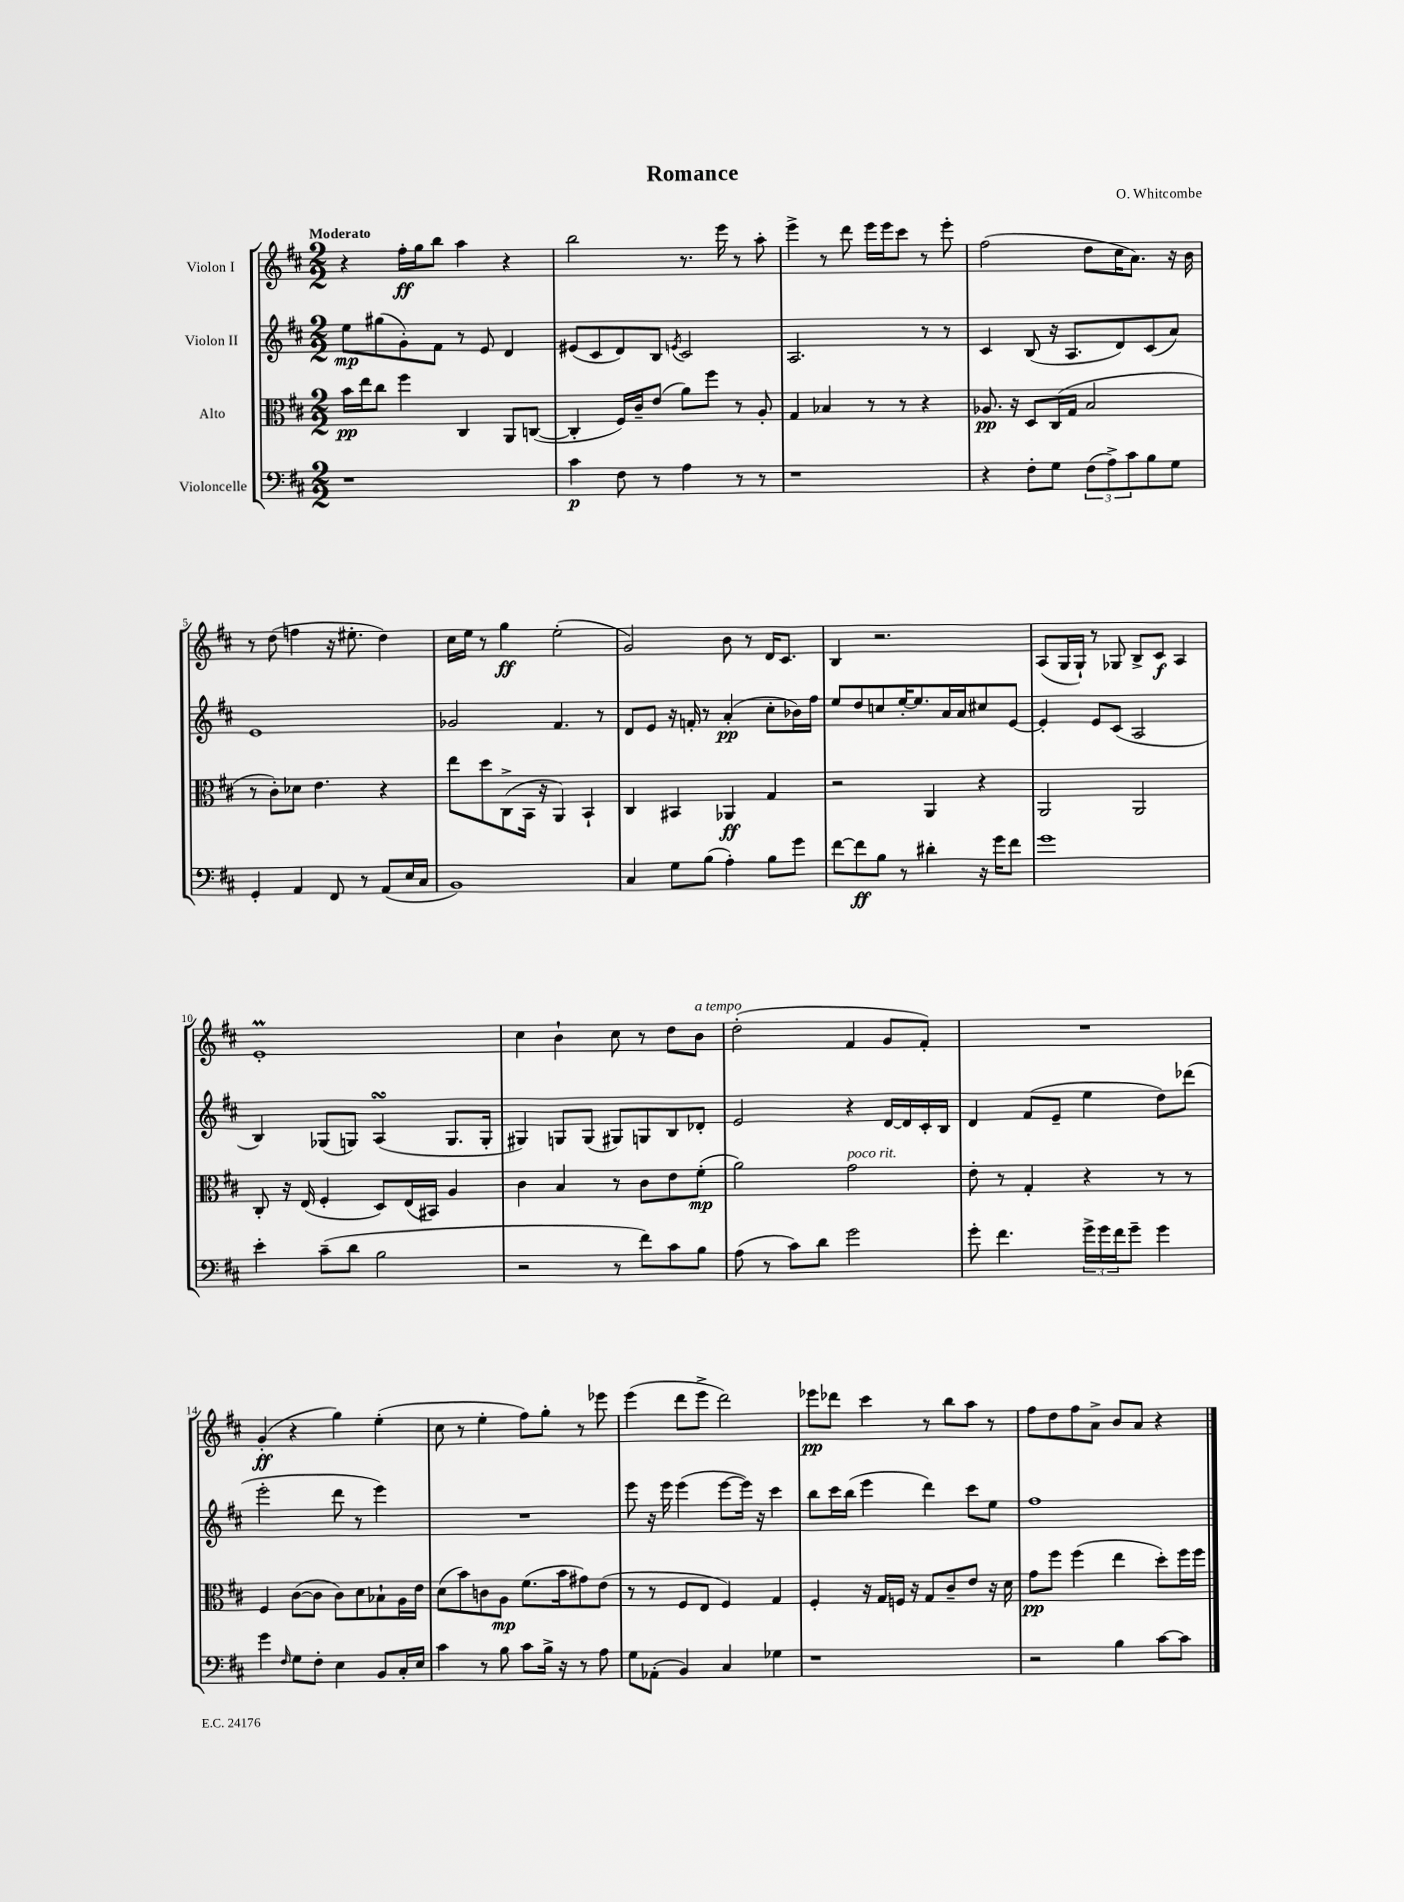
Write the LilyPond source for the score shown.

\header { title = "Romance" composer = "O. Whitcombe" }
<<
\new StaffGroup <<
\new Staff = "s0" \with { instrumentName = "Violon I" } {
    \clef treble \key d \major \numericTimeSignature \time 2/2 \tempo "Moderato"
    r4 fis''16-.\ff g''16 b''8 a''4 r4 |
    b''2 r8. e'''16 r8 a''8-. |
    e'''4-> r8 d'''8 e'''16 e'''16 cis'''8 r8 e'''8-. |
    fis''2( d''8 cis''16 a'8.) r16 b'16 |
    r8 d''8( f''4 r16 eis''8.-. d''4) |
    cis''16 e''16 r8 g''4\ff e''2-.( |
    g'2) b'8 r8 d'16 cis'8. |
    b4 r2. |
    a8( g16 g16-!) r8 ges8 b8-> cis'8\f a4 |
    e'1-.\prall |
    cis''4 b'4-! cis''8 r8 d''8 b'8^\markup { \italic "a tempo" } |
    d''2-.( fis'4 g'8 fis'8-.) |
    R1 |
    g'4-.\ff( r4 g''4) e''4-.( |
    cis''8 r8 e''4-. fis''8) g''8-. r8 ees'''8 |
    e'''4( d'''8 e'''8-> d'''2) |
    ees'''8\pp des'''8 cis'''4 r8 b''8 a''8 r8 |
    fis''8 d''8 fis''8 a'8-> b'8 a'8 r4 \bar "|." |
}
\new Staff = "s1" \with { instrumentName = "Violon II" } {
    \clef treble \key d \major \numericTimeSignature \time 2/2
    e''8\mp gis''8( g'8-.) fis'8 r8 e'8 d'4 |
    eis'8( cis'8 d'8) b8 \acciaccatura { e'8 } cis'2 |
    a2. r8 r8 |
    cis'4 b8( r16 a8. d'8) cis'8( a'8) |
    e'1 |
    ges'2 fis'4. r8 |
    d'8 e'8 r16 f'16-. r8 a'4-.\pp( cis''8-. bes'16) fis''16 |
    e''8 d''8 c''8 e''16~-. e''8. a'16 a'16 cis''8 e'8~ |
    e'4-. e'8 cis'8( a2 |
    b4) ges8( g8) a4\turn( g8. g16-. |
    gis4) g8 g8( gis8) g8 b8 des'8-. |
    e'2 r4 d'16~ d'16 cis'16-. b16 |
    d'4 fis'8( e'8-- e''4 d''8) des'''8( |
    e'''2-. d'''8 r8 e'''4) |
    R1 |
    e'''8 r16 e'''16 e'''4( e'''8~ e'''16) r16 cis'''4 |
    b''8 cis'''16 b''16( e'''4 d'''4) cis'''8 e''8 |
    fis''1 \bar "|." |
}
\new Staff = "s2" \with { instrumentName = "Alto" } {
    \clef alto \key d \major \numericTimeSignature \time 2/2
    b'16\pp e''16 cis''8 fis''4 cis4 a,8 c8~( |
    c4-. fis16) cis'16-- e'8( a'8) fis''8 r8 a8-. |
    g4 bes4 r8 r8 r4 |
    aes8.\pp r16 d8 cis16( g16 b2 |
    r8 cis'8-.) des'8 e'4. r4 |
    e''8 d''8 cis8->( b,16 r16 a,4) b,4-! |
    cis4 bis,4 aes,4\ff g4 |
    r2 a,4 r4 |
    a,2 a,2 |
    cis8-. r16 e16( fis4-. d8) e16( bis,16) a4 |
    cis'4 b4 r8 cis'8 e'8 fis'8-.\mp( |
    a'2) g'2^\markup { \italic "poco rit." } |
    e'8-. r8 g4-. r4 r8 r8 |
    fis4 cis'8~( cis'8 cis'8) d'8 bes8-! a16 e'16 |
    d'8( b'8) c'8 a8\mp fis'8.( b'16 gis'8) e'8( |
    r8 r8 fis8 e8 fis4) g4 |
    fis4-. r16 g16 f16 r16 g8 cis'8-- e'8 r16 d'16 |
    g'8\pp fis''8 fis''4( e''4 d''8-.) fis''16 fis''16 \bar "|." |
}
\new Staff = "s3" \with { instrumentName = "Violoncelle" } {
    \clef bass \key d \major \numericTimeSignature \time 2/2
    r1 |
    cis'4\p fis8 r8 a4 r8 r8 |
    r1 |
    r4 fis8-. g8 \tuplet 3/2 { fis8( a8->) cis'8 } b8 g8 |
    g,4-. a,4 fis,8 r8 a,8( e16 cis16 |
    b,1) |
    cis4 g8 b8( a4-.) b8 g'8 |
    fis'8~ fis'8\ff b8 r8 dis'4-. r16 g'16 fis'8 |
    g'1 |
    e'4-. cis'8--( d'8 b2 |
    r2 r8 fis'8) cis'8 b8 |
    a8( r8 cis'8) d'8 g'2 |
    g'8-. fis'4. \tuplet 3/2 { g'16-> g'16 fis'16 } g'8-- g'4 |
    g'4 \grace { fis16 } g8 fis8-. e4 b,8 cis16-. e16 |
    cis'4 r8 b8 cis'8 b16-> r16 r8 a8 |
    g8 aes,8-.( b,4) cis4 ges4 |
    r1 |
    r2 b4 cis'8~ cis'8 \bar "|." |
}
>>
>>
